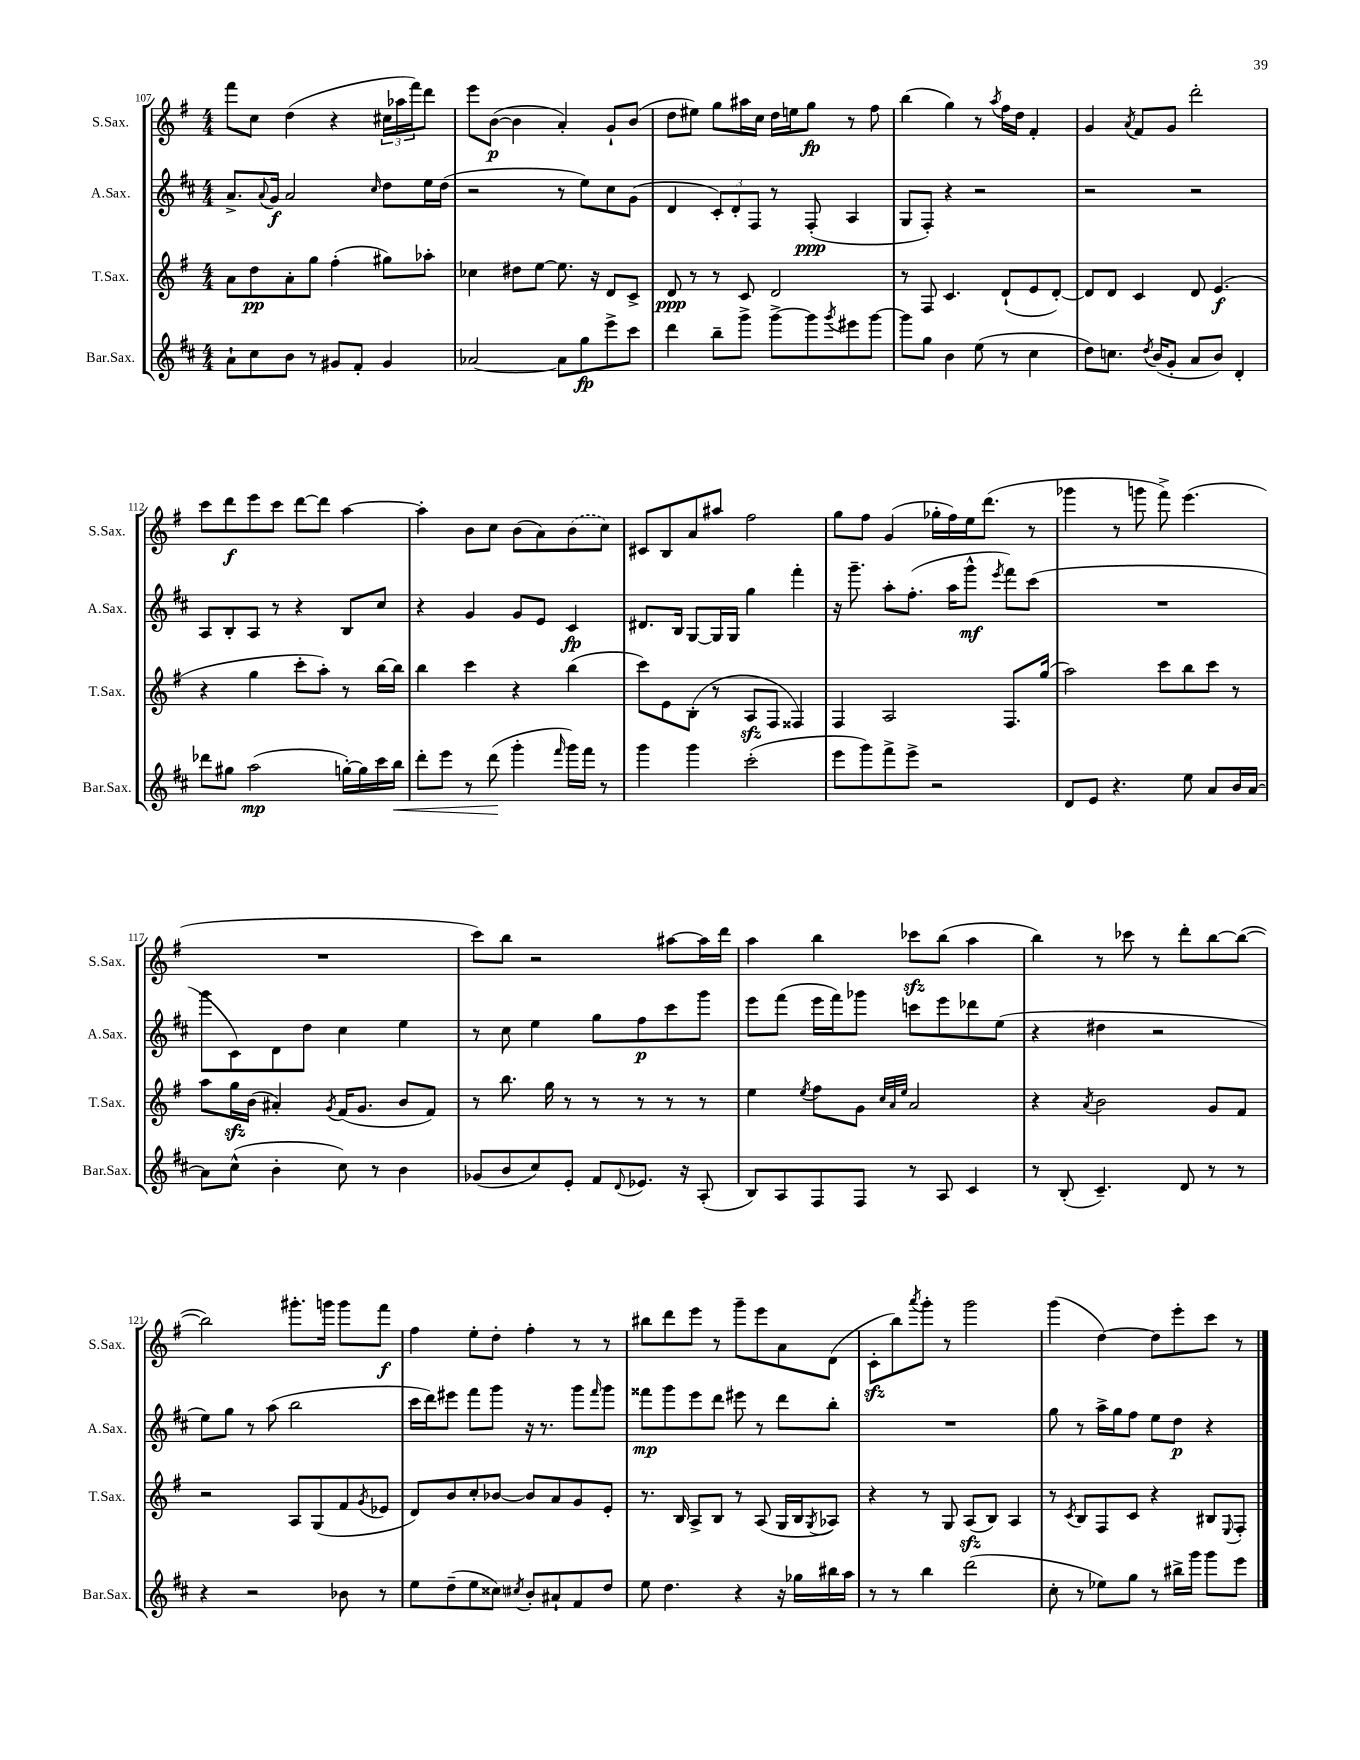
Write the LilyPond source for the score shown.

<<
\new StaffGroup <<
\new Staff = "s0" \with { instrumentName = "S.Sax." shortInstrumentName = "S.Sax." } {
    \clef treble \key g \major \numericTimeSignature \time 4/4
    fis'''8 c''8 d''4( r4 \tuplet 3/2 { cis''16 aes''16 fis'''16) } d'''8 |
    e'''8 b'8~\p( b'4 a'4-.) g'8-! b'8( |
    d''8 eis''8) g''8 ais''16 c''16 d''16 e''16 g''8\fp r8 fis''8 |
    b''4( g''4) r8 \acciaccatura { a''8 } fis''16 d''16 fis'4-. |
    g'4 \acciaccatura { a'8 } fis'8 g'8 d'''2-. |
    c'''8 d'''8\f e'''8 c'''8 d'''8~ d'''8 a''4~ |
    a''4-. b'8 c''8 b'8( a'8) \once \slurDashed b'8( c''8) |
    cis'8 b8 a'8 ais''8 fis''2 |
    g''8 fis''8 g'4( ges''16-. fis''16) e''16 d'''8.( r8 |
    ges'''4 r8 g'''8 fis'''8->) e'''4.( |
    R1 |
    c'''8) b''8 r2 ais''8~ ais''16 d'''16 |
    a''4 b''4 ces'''8\sfz b''8( a''4 |
    b''4) r8 ces'''8 r8 d'''8-. b''8~ b''8~( |
    b''2) gis'''8.-. g'''16 g'''8 fis'''8\f |
    fis''4 e''8-. d''8-. fis''4-. r8 r8 |
    bis''8 d'''8 e'''8 r8 g'''8-- e'''8 a'8 d'8( |
    c'8-.\sfz b''8) \acciaccatura { a'''8 } g'''8-. r8 g'''2 |
    g'''4( d''4~) d''8 e'''8-. c'''8 r8 \bar "|." |
}
\new Staff = "s1" \with { instrumentName = "A.Sax." shortInstrumentName = "A.Sax." } {
    \clef treble \key d \major \numericTimeSignature \time 4/4
    a'8.-> \appoggiatura { a'8 } g'16\f a'2 \grace { cis''16 } d''8 e''16 d''16( |
    r2 r8 e''8) cis''8 g'8( |
    d'4 \tuplet 3/2 { cis'8-.) d'8-. fis8 } r8 fis8-.\ppp( a4 |
    g8 fis8-.) r4 r2 |
    r2 r2 |
    a8 b8-. a8 r8 r4 b8 cis''8 |
    r4 g'4 g'8 e'8 cis'4\fp |
    dis'8. b16 g8~ g16 g16 g''4 fis'''4-. |
    r16 g'''8.-- a''8-. fis''8.-.( a''16 g'''8-^\mf \acciaccatura { e'''8 } fis'''8) cis'''8( |
    R1 |
    g'''8 cis'8) d'8 d''8 cis''4 e''4 |
    r8 cis''8 e''4 g''8 fis''8\p cis'''8 g'''8 |
    e'''8 fis'''8( e'''16 fis'''16) ges'''8 c'''8 e'''8 des'''8 e''8( |
    r4 dis''4 r2 |
    e''8) g''8 r8 a''8( b''2 |
    cis'''16 d'''16) eis'''8 fis'''8 g'''8 r16 r8. g'''8 \grace { fis'''16 } g'''8 |
    fisis'''8\mp g'''8 e'''8 d'''8 eis'''8 r8 d'''8 b''8-. |
    R1 |
    g''8 r8 a''16-> g''16 fis''8 e''8 d''8\p r4 \bar "|." |
}
\new Staff = "s2" \with { instrumentName = "T.Sax." shortInstrumentName = "T.Sax." } {
    \clef treble \key g \major \numericTimeSignature \time 4/4
    a'8 d''8\pp a'8-. g''8 fis''4-.( gis''8) aes''8-. |
    ces''4 dis''8 e''8~ e''8. r16 d'8 c'8-> |
    d'8\ppp r8 r8 c'8 d'2 |
    r8 fis8 c'4. d'8-!( e'8 d'8~-.) |
    d'8 d'8 c'4 d'8 e'4.\f( |
    r4 g''4 c'''8-. a''8-.) r8 b''16~ b''16 |
    b''4 c'''4 r4 b''4( |
    c'''8) e'8 b8-.( r8 a8\sfz fis8 fisis4) |
    fis4 a2 fis8. g''16( |
    a''2) c'''8 b''8 c'''8 r8 |
    a''8 g''16\sfz b'16( ais'4-.) \acciaccatura { g'8 } fis'16( g'8. b'8 fis'8) |
    r8 b''8. g''16 r8 r8 r8 r8 r8 |
    e''4 \acciaccatura { e''8 } fis''8 g'8 \grace { c''32 a'32 e''32 } a'2 |
    r4 \acciaccatura { a'8 } b'2 g'8 fis'8 |
    r2 a8 g8( fis'8 \acciaccatura { g'8 } ees'8 |
    d'8) b'8 c''8-. bes'8~ bes'8 a'8 g'8 e'8-. |
    r8. b16 a8-> b8 r8 a8( g16 b16 \acciaccatura { g8 } aes8) |
    r4 r8 g8 a8\sfz( b8) a4 |
    r8 \acciaccatura { c'8 } b8 fis8 c'8 r4 bis8 \appoggiatura { e8 } fis8-. \bar "|." |
}
\new Staff = "s3" \with { instrumentName = "Bar.Sax." shortInstrumentName = "Bar.Sax." } {
    \clef treble \key d \major \numericTimeSignature \time 4/4
    a'8-! cis''8 b'8 r8 gis'8 fis'8-. gis'4 |
    aes'2~ aes'8 g''8\fp e'''8-> cis'''8 |
    d'''4 b''8-- g'''8-> g'''8~-> g'''8 \acciaccatura { g'''8 } eis'''8 g'''8~ |
    g'''8 g''8 b'4 e''8( r8 cis''4 |
    d''8) c''8. \acciaccatura { d''8 } b'16( g'8-. a'8 b'8) d'4-. |
    des'''8 gis''8 a''2\mp( g''16~-.) g''16 cis'''16 b''16\< |
    d'''8-. e'''8 r8 d'''8\!( g'''4-. \grace { fis'''16 } g'''16) fis'''16 r8 |
    g'''4 g'''4 cis'''2-.( |
    e'''8 g'''8) fis'''8-> e'''8-> r2 |
    d'8 e'8 r4. e''8 a'8 b'16 a'16~ |
    a'8 cis''8-^( b'4-. cis''8) r8 b'4 |
    ges'8( b'8 cis''8) e'8-. fis'8 \appoggiatura { d'8 } ees'8. r16 a8-.( |
    b8) a8 fis8 fis8 r8 a8 cis'4 |
    r8 b8-.( cis'4.--) d'8 r8 r8 |
    r4 r2 bes'8 r8 |
    e''8 d''8--( e''8 cisis''8) \acciaccatura { cis''8 } b'8-. ais'8-! fis'8 d''8 |
    e''8 d''4. r4 r16 ges''16 bis''16 a''16 |
    r8 r8 b''4 d'''2( |
    cis''8-. r8 ees''8) g''8 r8 bis''16-> g'''16 g'''8 e'''8 \bar "|." |
}
>>
>>
\layout { \context { \Score currentBarNumber = #107 } }
